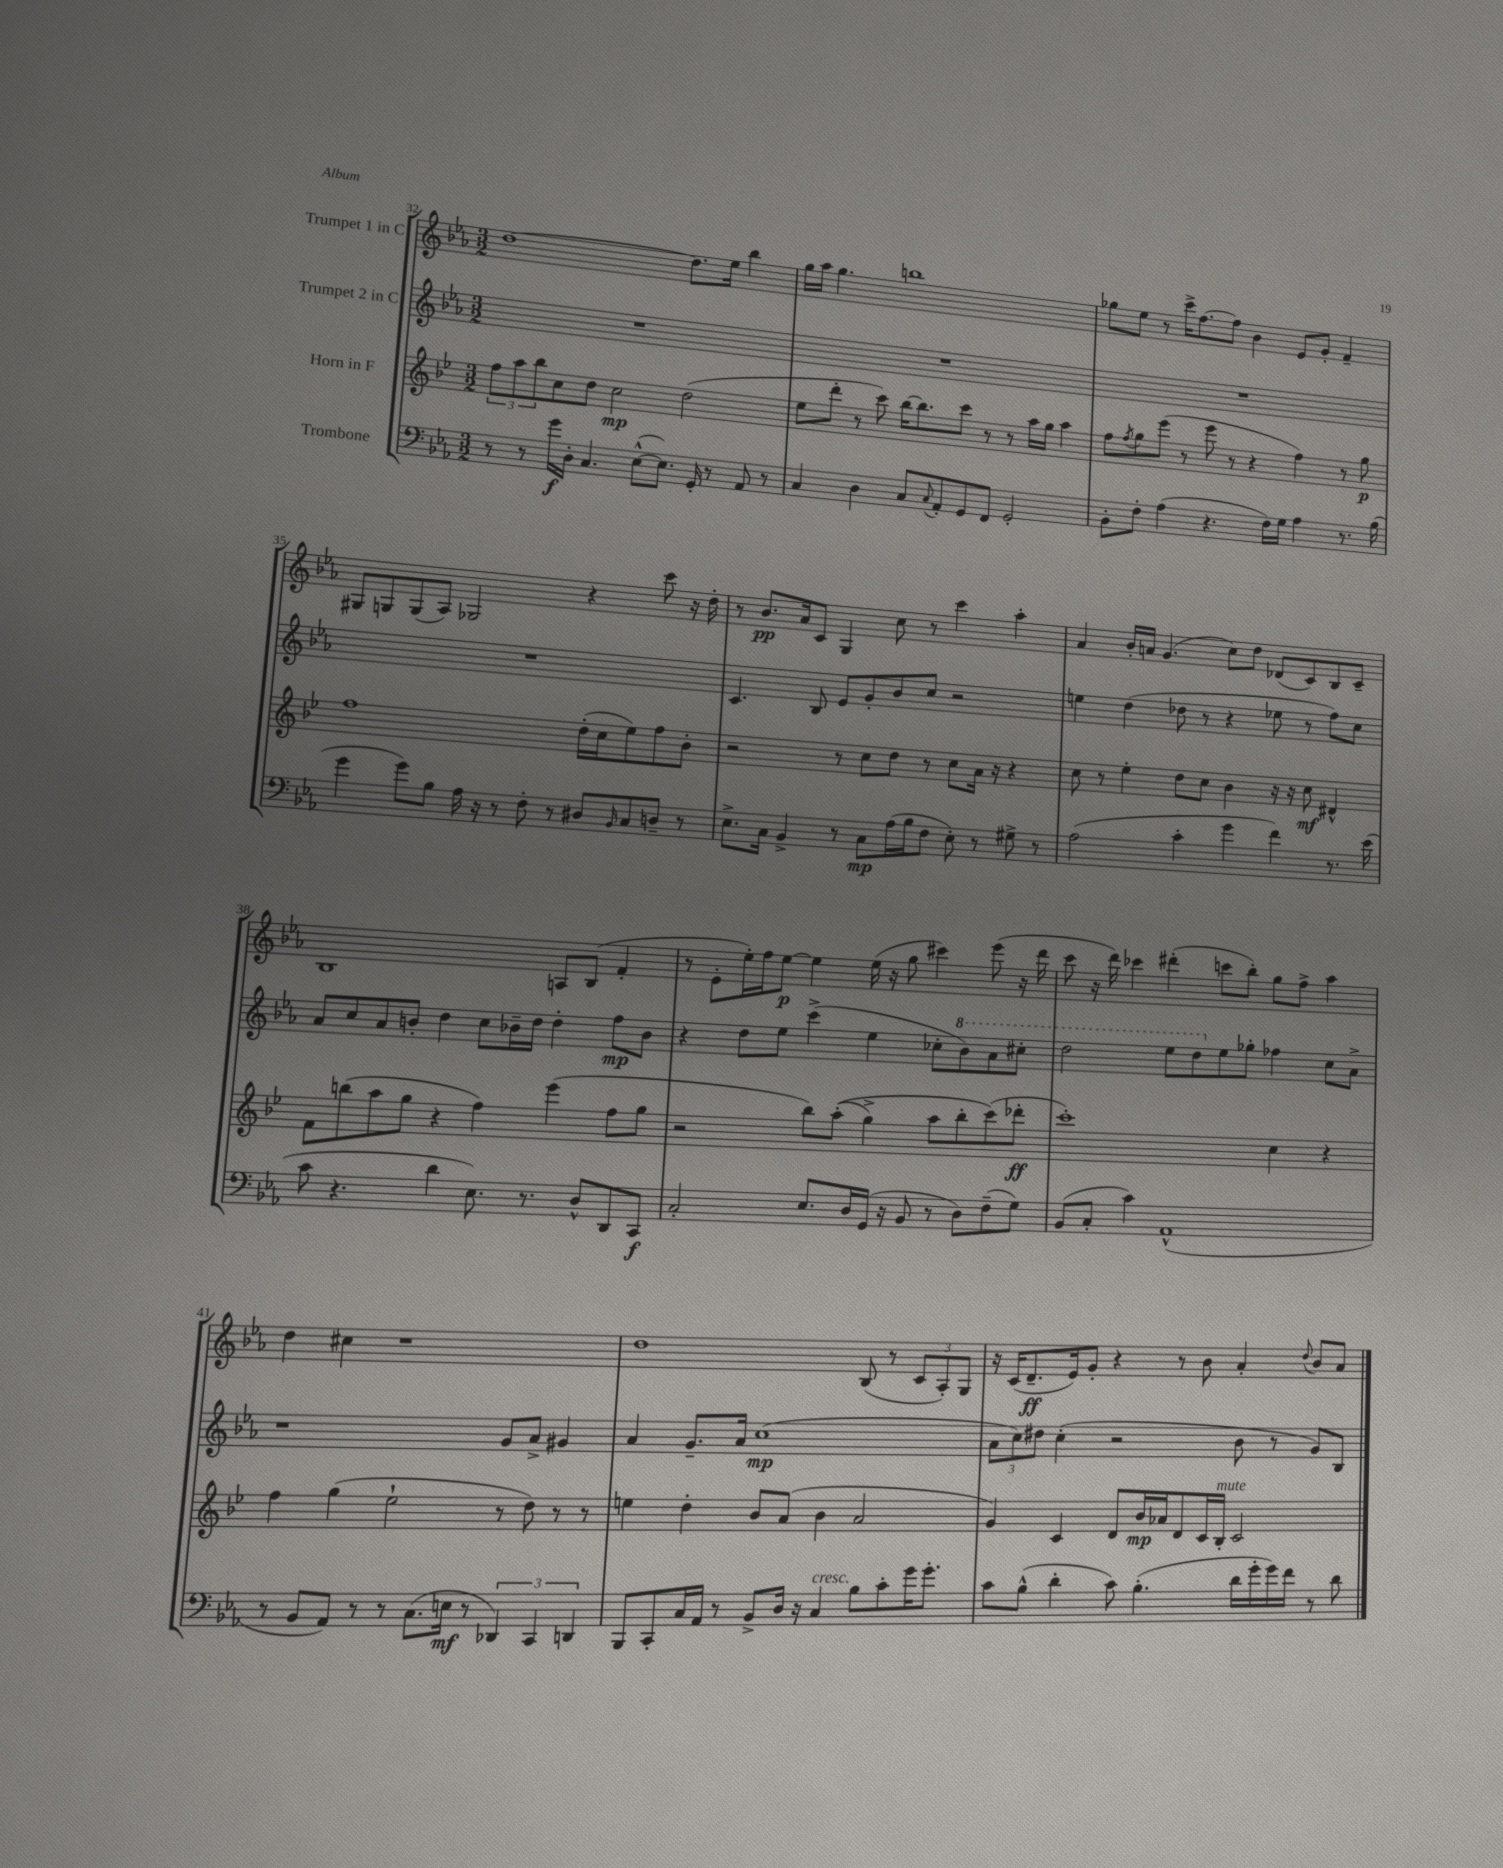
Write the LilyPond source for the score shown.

<<
\new StaffGroup <<
\new Staff = "s0" \with { instrumentName = "Trumpet 1 in C" } {
    \clef treble \key ees \major \numericTimeSignature \time 3/2
    d''1~ d''8. ees''16 bes''4 |
    g''16 aes''16 g''4. b''1 |
    ges''8 ees''8 r8 c'''16-> f''8.~ f''8 bes'4 ees'8 g'8-. f'4-- |
    gis8 g8 g8( aes8) ges2 r4 c'''8 r16 d''16-. |
    r8 bes'8.\pp aes'16 c'8 g4 c''8 r8 c'''4 aes''4-. |
    aes'4 bes'16-. a'16 g'4.( c''8) d''8 des'8( c'8) bes8 c'8-- |
    bes1 a8 bes8( f'4-. |
    r8 ees'8-. ees''16-.) f''16 ees''8~\p ees''4 ees''16( r16 g''8 cis'''4) ees'''8( r16 d'''16 |
    c'''8 r16 d'''16) ces'''4 dis'''4-.( c'''8 bes''8-.) g''8 f''8-> aes''4 |
    d''4 cis''4 r1 |
    d''1 bes8( r8 \tuplet 3/2 { c'8 aes8-.) g8 } |
    r16 c'16( d'8.--\ff ees'16) g'8-. r4 r8 bes'8 aes'4-. \appoggiatura { d''8 } bes'8 aes'8 \bar "|." |
}
\new Staff = "s1" \with { instrumentName = "Trumpet 2 in C" } {
    \clef treble \key ees \major \numericTimeSignature \time 3/2
    R1. |
    R1. |
    R1. |
    R1. |
    c'4. bes8 ees'8 g'8-. bes'8 c''8 r2 |
    e''4 d''4( des''8 r8 r4 ees''8 r8 f''8) c''8 |
    aes'8 c''8 aes'8 b'8-. d''4 c''8 bes'16-- d''16 d''4-. f''8\mp bes'8 |
    r4 d''8 ees''8 c'''4->( ees''4 ces''8-. \ottava #1 bes''8) aes''8 cis'''8-. |
    d'''2 ees'''8 d'''8 \ottava #0 ees''8 ges''8-. fes''4 c''8 aes'8-> |
    r1 g'8 aes'8-> gis'4 |
    aes'4 g'8.-- aes'16 c''1\mp( |
    \tuplet 3/2 { aes'8 c''8) dis''8 } c''4-.( r2 bes'8 r8 g'8) bes8 \bar "|." |
}
\new Staff = "s2" \with { instrumentName = "Horn in F" } {
    \clef treble \key bes \major \numericTimeSignature \time 3/2
    \tuplet 3/2 { f''8 a''8 bes''8 } c''8 d''8 c''2\mp d''2( |
    ees''8 d'''8-. r8 c'''8) bes''16~ bes''8. c'''8 r8 r8 a''16 g''16 a''4 |
    f''8 \acciaccatura { f''8 } g''8 ees'''8( r8 ees'''8 r8 r4 f''4) r8 g''8\p |
    f''1 d''16-.( c''16 ees''8) f''8 bes'8-. |
    r2 r8 c''8 d''8 r8 c''8 a'16 r16 r4 |
    c''8 r8 ees''4-. d''8 c''8 bes'4 r16 r16 c''8\mf dis'4-^ |
    f'8 b''8( a''8 g''8 r4 f''4) ees'''4( f''8 g''8 |
    r2 bes''8) a''8-.(\( g''4->) a''8 bes''8-. c'''8(\) des'''8-.\ff |
    c'''1-.) c''4 r4 |
    f''4 g''4( ees''2-! r8 d''8) r8 r8 |
    e''4 d''4-. bes'8 a'8( bes'4 a'2 |
    g'4) c'4 d'8 bes'16\mp aes'16 d'8 c'16 bes16-.^\markup { \italic "mute" } c'2 \bar "|." |
}
\new Staff = "s3" \with { instrumentName = "Trombone" } {
    \clef bass \key ees \major \numericTimeSignature \time 3/2
    r8 r8 g'16\f d16-. c4. ees8~-^( ees8.) g,16-. r8 aes,8 r8 |
    c4 d4 c8 \appoggiatura { c8 } aes,8-. g,8 f,8 g,2-. |
    bes,8-. f8-. aes4( r4. f16) g16 aes4 r8. bes16( |
    g'4 g'8) bes8 aes16 r16 r8 f8-. r8 dis8 \grace { bes,16 } c8 d8-- r8 |
    ees8.-> c16 bes,4-> r8 c8\mp aes16( bes16 f8 ees8-.) r8 gis8-> r8 |
    aes2( c'4-. g'4 f'4) r8. ees'16( |
    c'8 r4. d'4 ees8.) r8. d8-^ d,8 c,8\f |
    c2-. ees8. d16 g,16( r16 bes,8 r8 d8) f8--( g8) |
    bes,8( c8-. c'4) aes,1-^( |
    r8 bes,8 aes,8) r8 r8 c8.( e16\mf r8 \tuplet 3/2 { des,4) c,4 d,4 } |
    bes,,8 c,8-. c16 aes,16 r8 bes,8-> d16 r16 c4^\markup { \italic "cresc." } bes8 c'8-. g'16 g'8.-. |
    c'8 bes8-^( d'4-. c'8) bes4.-.( d'16 g'16-. g'16) f'16 r8 d'8 \bar "|." |
}
>>
>>
\layout { \context { \Score currentBarNumber = #32 } }
